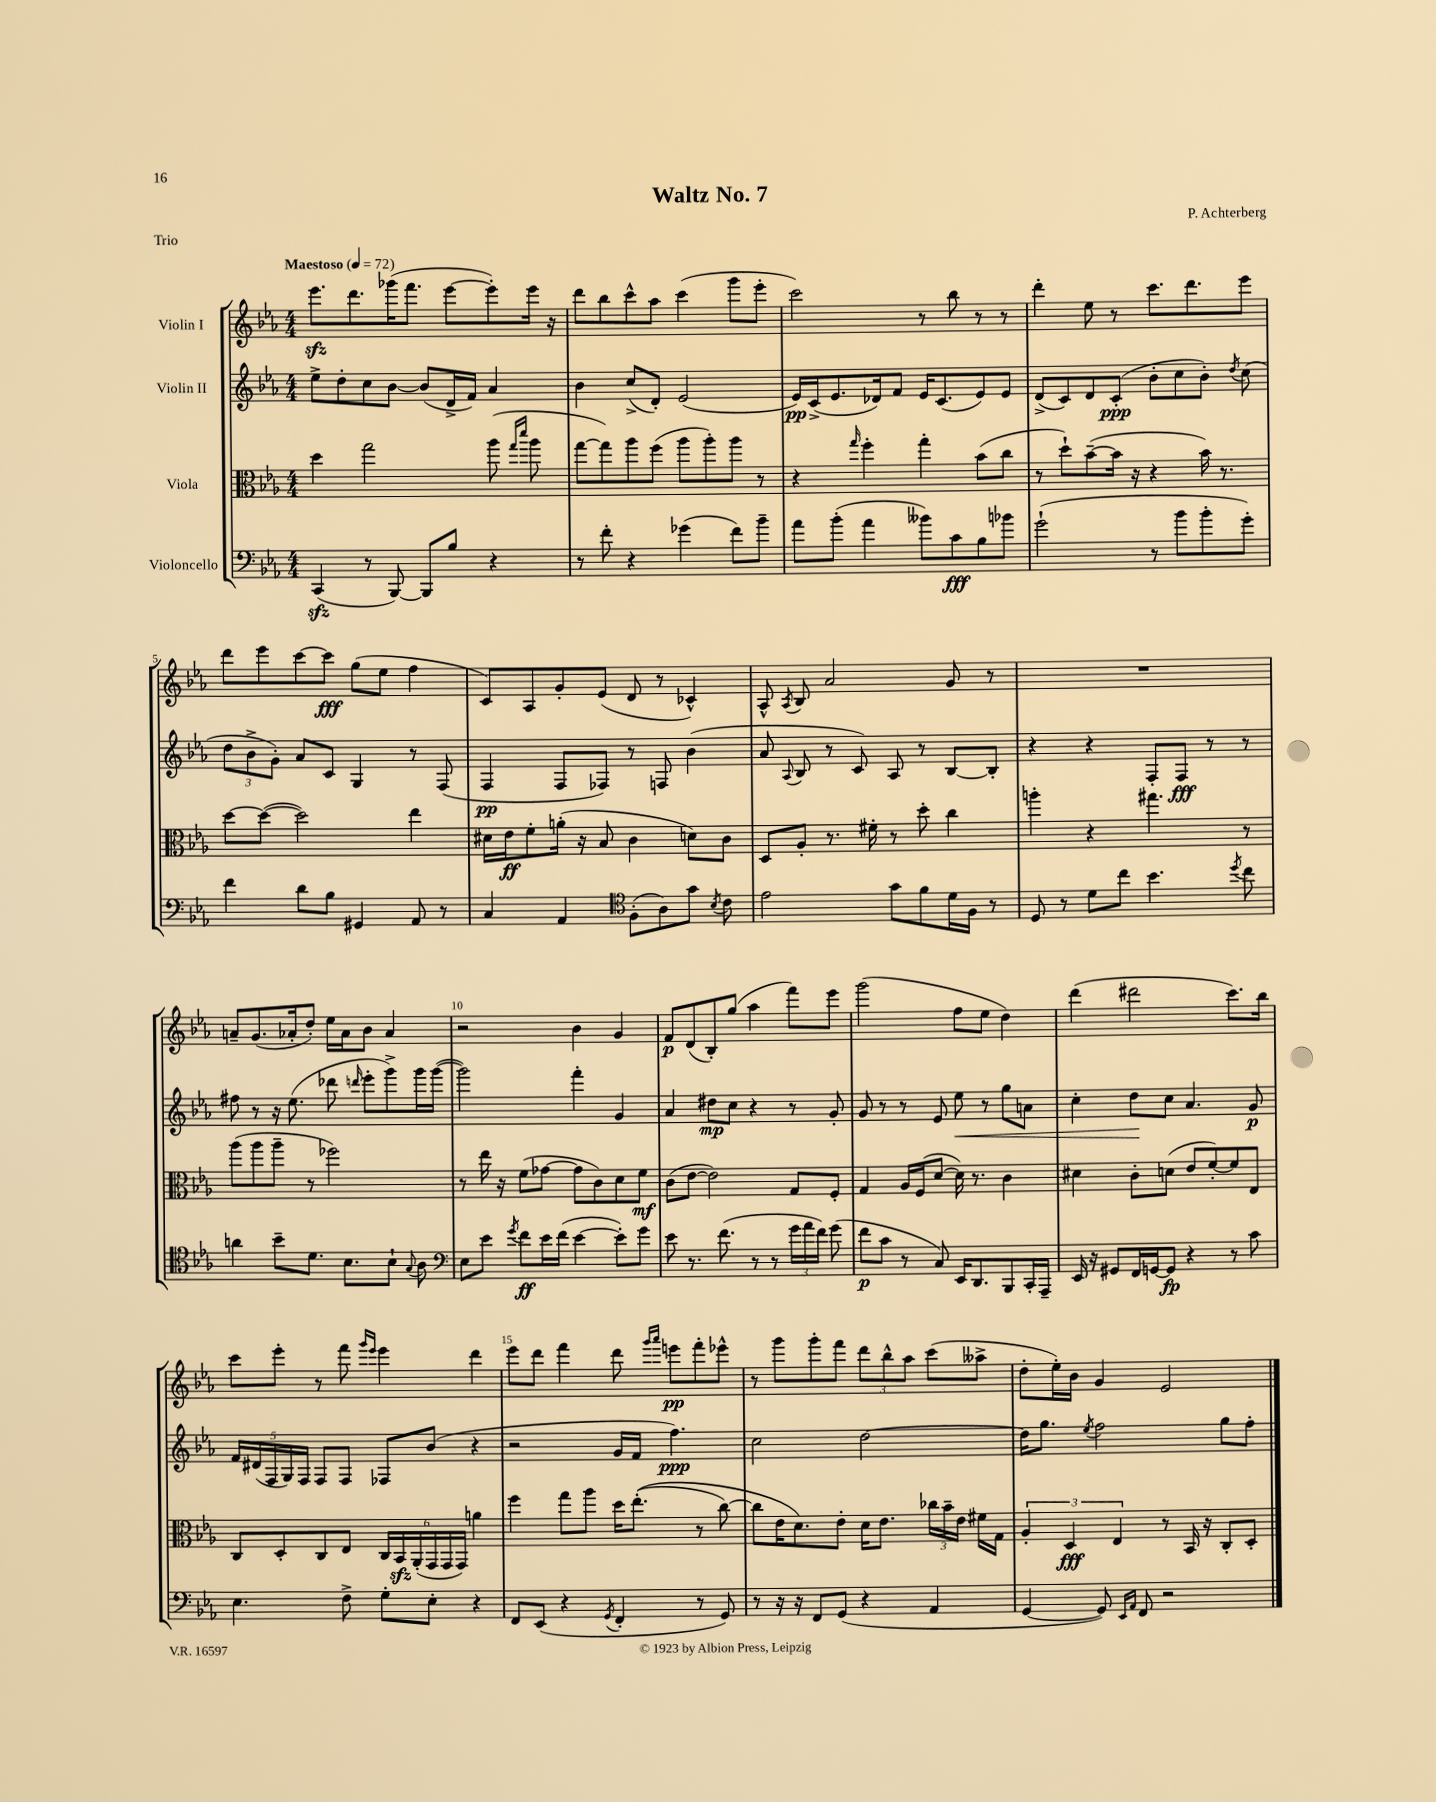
\header { title = "Waltz No. 7" composer = "P. Achterberg" piece = "Trio" }
<<
\new StaffGroup <<
\new Staff = "s0" \with { instrumentName = "Violin I" } {
    \clef treble \key ees \major \numericTimeSignature \time 4/4 \tempo "Maestoso" 4 = 72
    \autoBeamOff ees'''8.[\sfz d'''8. ges'''16( f'''8.] ees'''8[~ ees'''8-.) ees'''16] r16 |
    d'''8[ bes''8 c'''8-^ aes''8] c'''4( g'''8[ ees'''8]-. |
    c'''2) r8 bes''8 r8 r8 |
    d'''4-. ees''8 r8 c'''8.[ d'''8. ees'''8] |
    d'''8[ ees'''8 c'''8~ c'''8]\fff g''8[( ees''8] f''4 |
    c'8[) aes8 g'8-. ees'8]( d'8 r8 ces'4-^) |
    aes8-^ \acciaccatura { aes8 } bes8 aes'2 g'8 r8 |
    R1 |
    a'8[-- g'8.( aes'16-. d''8]-.) ees''16[ aes'16 bes'8] aes'4 |
    r2 bes'4 g'4 |
    f'8[\p d'8( bes8-.) g''8]( aes''4 f'''8[) ees'''8] |
    g'''2( f''8[ ees''8] d''4) |
    d'''4( dis'''2 c'''8.[) bes''16] |
    c'''8[ ees'''8]-. r8 f'''8 \grace { g'''16[ ees'''16] } ees'''4 d'''4 |
    ees'''8[ d'''8] f'''4 d'''8 \grace { g'''16[ aes'''16] } e'''8[\pp f'''8-. ees'''8]-^ |
    r8 g'''8[ g'''8-. f'''8] \tuplet 3/2 { d'''8[ bes''8-^ aes''8] } c'''8[( aeses''8]-> |
    d''8[-. ees''16-.) bes'16] g'4 ees'2 \bar "|." |
}
\new Staff = "s1" \with { instrumentName = "Violin II" } {
    \clef treble \key ees \major \numericTimeSignature \time 4/4
    \autoBeamOff ees''8[-> d''8-. c''8 bes'8]~ bes'8[( d'16-> f'16]) aes'4 |
    bes'4 c''8[->( d'8]-.) ees'2( |
    ees'16[\pp) c'16->( ees'8. des'16) f'8] ees'16[ c'8.( ees'8) ees'8] |
    d'8[->( c'8) d'8 c'8]-.\ppp( bes'8[-. c''8 bes'8]-.) \acciaccatura { d''8 } c''8( |
    \tuplet 3/2 { d''8[ bes'8-> g'8]-.) } aes'8[ c'8] g4 r8 f8( |
    f4\pp f8[ fes8]) r8 f8 bes'4( |
    aes'8 \appoggiatura { aes8 } bes8 r8 c'8) aes8 r8 bes8[~ bes8]-. |
    r4 r4 f8[-. f8]\fff r8 r8 |
    fis''8 r8 r16 ees''8.( des'''8 \grace { d'''16 } ees'''8[-. g'''8->) g'''16 g'''16]~( |
    g'''2) f'''4-. g'4 |
    aes'4 dis''8[\mp c''8] r4 r8 g'8-. |
    g'8 r8 r8 ees'8 ees''8\< r8 g''8[ a'8] |
    c''4-. d''8[\! c''8] aes'4. g'8\p |
    \tuplet 5/4 { f'16[ dis'16( f16 g16) f16] } f8[ f8] fes8[ bes'8]( r4 |
    r2 g'16[ f'16] f''4.\ppp) |
    c''2 d''2~ |
    d''16[ g''8.] \acciaccatura { ees''8 } f''2 g''8[ f''8]-. \bar "|." |
}
\new Staff = "s2" \with { instrumentName = "Viola" } {
    \clef alto \key ees \major \numericTimeSignature \time 4/4
    \autoBeamOff d''4 g''2 aes''8( \grace { g''16[ d'''16] } aes''8 |
    g''8[~ g''8) aes''8 f''8]( aes''8[ aes''8-.) aes''8] r8 |
    r4 \grace { g''16 } f''4-. g''4-. bes'8[( c''8] |
    r8 d''8[-!) bes'8~--( bes'16] r16 r4 bes'16) r8. |
    d''8[~ d''8]~( d''2) ees''4 |
    dis'16[ ees'16\ff f'8-. a'16]-.( r16 bes8 c'4 d'8[) c'8] |
    d8[ aes8]-. r8. fis'16-. r8 d''8-. c''4 |
    a''4-. r4 gis''4. r8 |
    aes''8[( aes''8 aes''8]-- r8 fes''2) |
    r8 ees''16 r16 f'8[( ges'8]~ ges'8[ c'8) d'8 f'8]\mf |
    c'8[( ees'8]~ ees'2) g8[ f8]-. |
    g4 aes16[ f16( d'8]~ d'16) r8. c'4 |
    dis'4 c'8[-. d'8]( ees'8[ f'8~-.) f'8 ees8] |
    c8[ d8-. c8 ees8] \tuplet 6/4 { c16[ bes,16\sfz aes,16-.( g,16 g,16 g,16]) } a'4 |
    f''4 g''8[ aes''8] d''16[ ees''8.]-.(\( r8 c''8~) |
    c''8[ ees'16 d'8.\) ees'8]-. d'16[ ees'8.] \tuplet 3/2 { ces''16[ bes'16-- ees'16] } fis'16[ g16] |
    \tuplet 3/2 { aes4-. d4\fff ees4 } r8 bes,16 r16 c8[-. d8]-. \bar "|." |
}
\new Staff = "s3" \with { instrumentName = "Violoncello" } {
    \clef bass \key ees \major \numericTimeSignature \time 4/4
    \autoBeamOff c,4\sfz( r8 bes,,8~) bes,,8[ bes8] r4 |
    r8 f'8-. r4 ges'4( f'8[) bes'8]-- |
    aes'8[ bes'8]-.( aes'4 beses'8[) c'8\fff bes8 bes'8] |
    g'2-!( r8 bes'8[ bes'8-. g'8]-.) |
    f'4 d'8[ bes8] gis,4 aes,8 r8 |
    c4 aes,4 \clef tenor f8[-.( aes8) g'8] \acciaccatura { bes8 } c'8 |
    ees'2 g'8[ f'8 d'16 f16] r8 |
    d8 r8 d'8[ c''8] bes'4. \acciaccatura { d''8 } c''8 |
    a'4 bes'8[-- d'8.] bes8.[ bes8]-! \appoggiatura { g8 } aes8 |
    \clef bass ees8[ ees'8] \acciaccatura { g'8 } f'8[\ff ees'16 f'16]( ees'4~ ees'8[-.) g'8] |
    ees'8 r8. f'8.( r8 r8 \tuplet 3/2 { g'16[ aes'16 f'16]) } g'8( |
    f'8[\p c'8] r8 c8) ees,16[ d,8. bes,,8 c,16-. aes,,16]-- |
    ees,16 r16 gis,8[ f,16 g,16~ g,8]\fp r4 r8 c'8 |
    ees4. f8-> g8[-. ees8]-. r4 |
    f,8[ ees,8]( r4 \acciaccatura { g,8 } f,4-. r8 g,8) |
    r8 r16 r16 f,8[ g,8]( r4 aes,4 |
    g,4~ g,8) \grace { ees,16[ aes,16] } f,8 r2 \bar "|." |
}
>>
>>
\layout { \context { \Score \override BarNumber.break-visibility = ##(#f #t #t) barNumberVisibility = #(every-nth-bar-number-visible 5) } }
